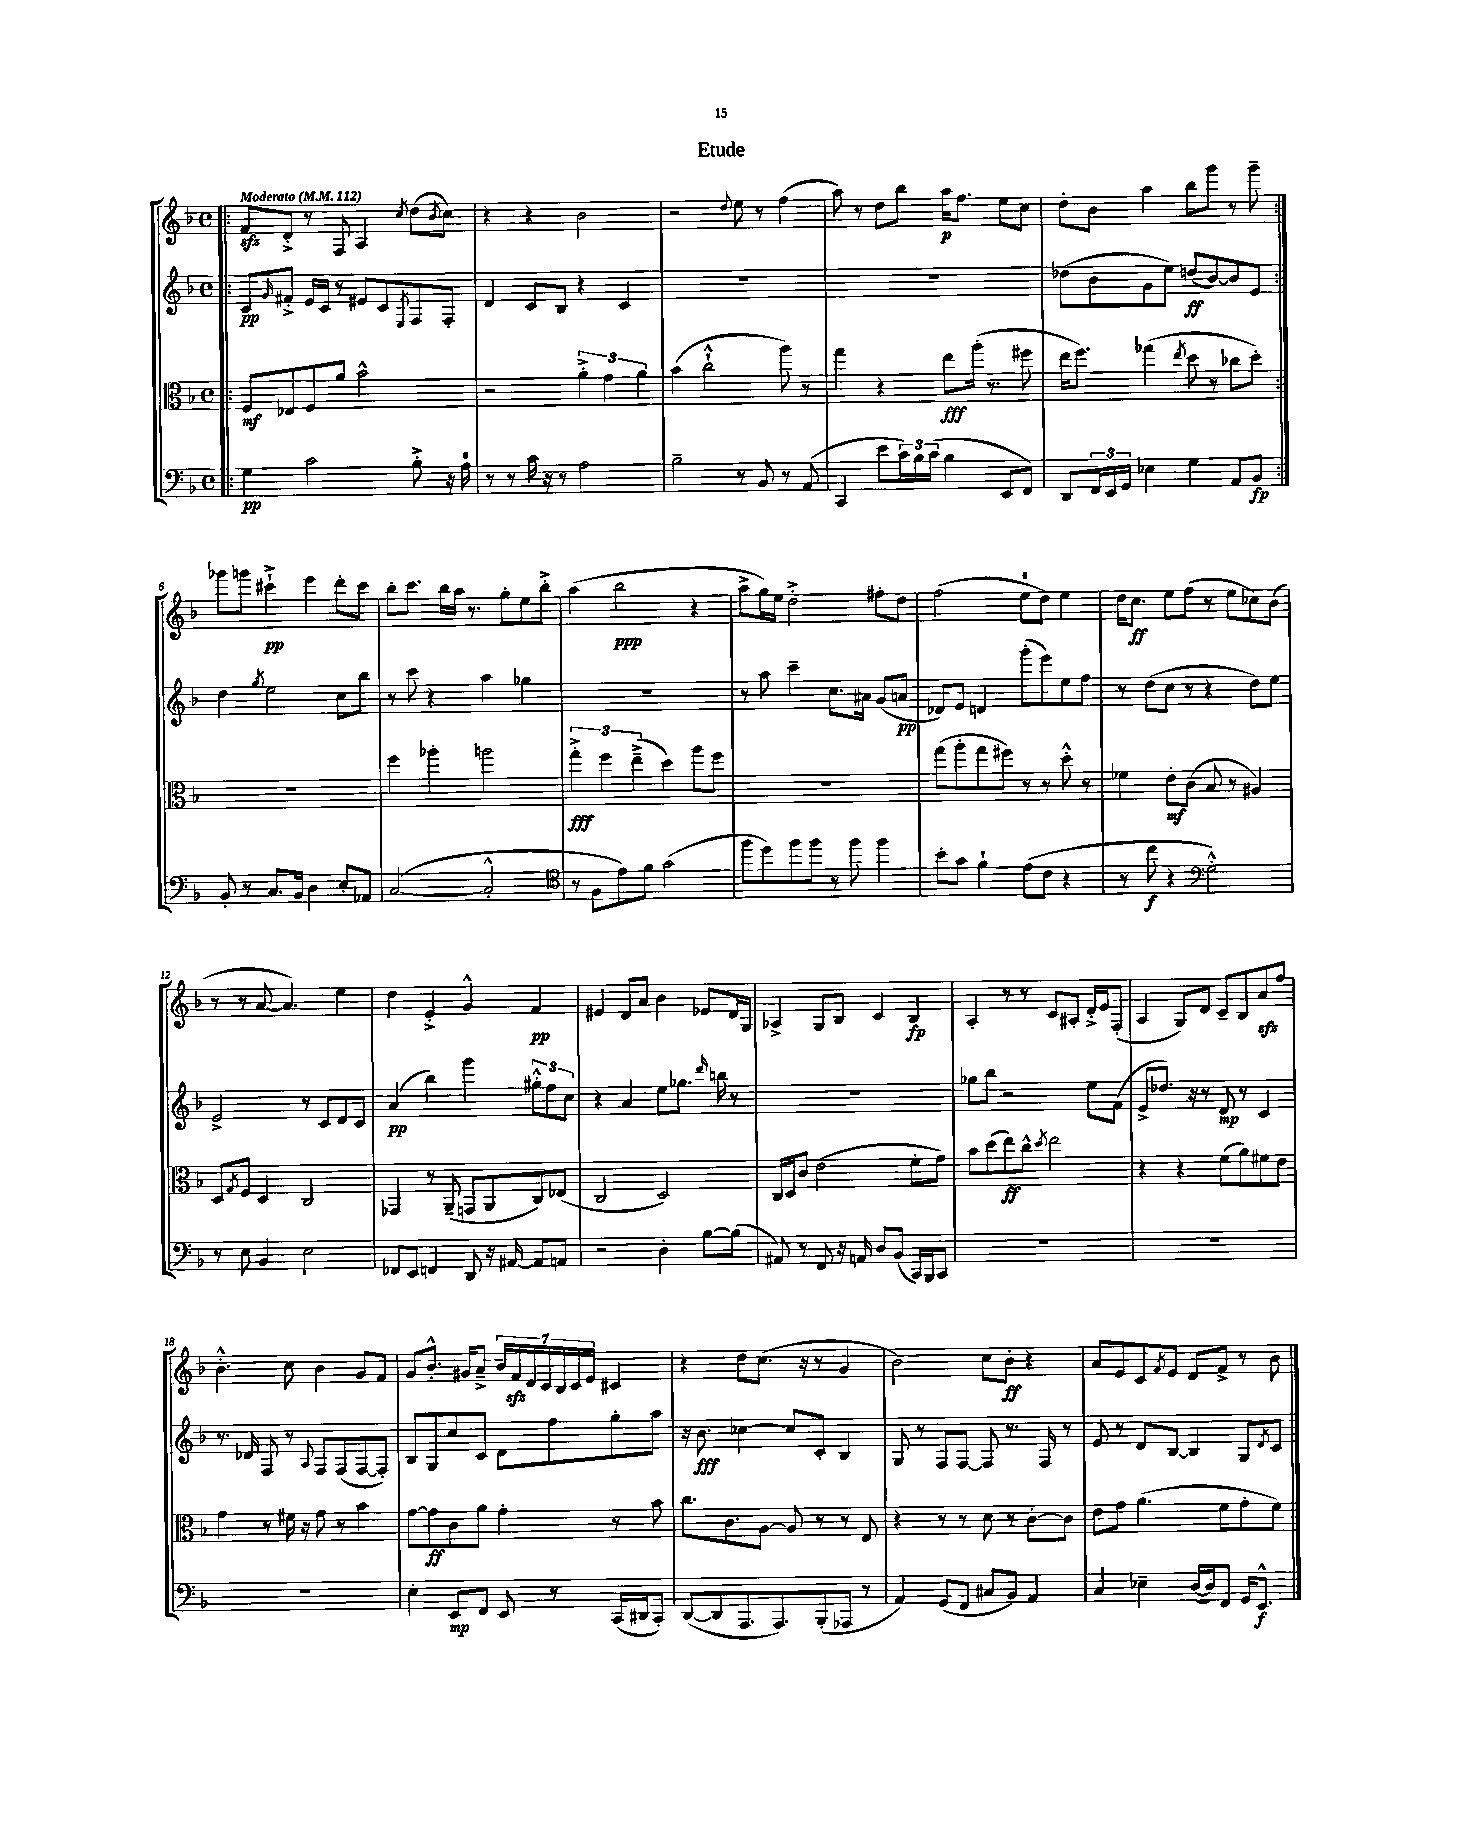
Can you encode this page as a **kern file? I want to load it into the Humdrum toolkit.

**kern	**kern	**kern	**kern
*staff4	*staff3	*staff2	*staff1
*clefF4	*clefC3	*clefG2	*clefG2
*k[b-]	*k[b-]	*k[b-]	*k[b-]
*M4/4	*M4/4	*M4/4	*M4/4
*met(c)	*met(c)	*met(c)	*met(c)
*MM112	*MM112	*MM112	*MM112
=!|:	=!|:	=!|:	=!|:
4G	8F	8c	8f
.	.	16qqg	.
.	8E-	8f#'^	8d'^
2c	8F	16e	8r
.	.	16c	.
.	8a	8r	8F
.	2b-^^	8e#	4A
.	.	8c	.
.	.	8qE	8qcc
8B-'^	.	8F	(8dd
.	.	.	8qb-
16r	.	8F'	8cc)
16A	.	.	.
=	=	=	=
8r	2r	4d	4r
8r	.	.	.
16c	.	8c	4r
16r	.	.	.
8r	.	8B-	.
2A	6a'^	4r	2b-
.	6g	.	.
.	.	4c	.
.	6a	.	.
=	=	=	=
2B-~	(4b-	1r	2r
.	2cc`^^	.	.
.	.	.	8qqdd
8r	.	.	8ee
8BB-	.	.	8r
8r	8aa)	.	(4ff
(8AA	8r	.	.
=	=	=	=
4CC	4gg	1r	8aa)
.	.	.	8r
8e	4r	.	8dd
24c)	.	.	8bb-
24B-	.	.	.
(24c	.	.	.
4B-	8ee	.	16aa
.	.	.	8.ff
.	(16aa'	.	.
.	8.r	.	.
8EE	.	.	8ee
8FF)	8ff#	.	8cc
=	=	=	=
8DD	16ee	(8dd-	8dd'
.	8.ff)	.	.
24FF	.	8b-	8b-
24EE	.	.	.
24GG	.	.	.
4E-	(4gg-	8g	4aa
.	.	8ee)	.
.	8qee	.	.
4G	8dd	(8dd	8bb-
.	8r	[8b-)	8ggg
8AA	8cc-	8b-]	8r
8BB-	8dd')	8e	8ggg~
=:|!	=:|!	=:|!	=:|!
8BB-'	1r	4dd	8ggg-
8r	.	.	8ggg
.	.	8qgg	.
8.C	.	2ee	4ccc#`^
16BB-	.	.	.
4D	.	.	4eee
8E'	.	8cc	8ddd'
8AA-	.	8bb-	8ccc#
=	=	=	=
([2C	4ff	8r	8bb-'
.	.	8ccc	8.ccc
.	4aa-'	4r	.
.	.	.	16bb-
.	.	.	16aa
.	.	.	8.r
2C'^^]	2aa	4aa	.
.	.	.	8gg'
.	.	4gg-	8ee
.	.	.	8bb-'^
=	=	=	=
*clefC4	*	*	*
8r	6gg'^	1r	(4aa
8F	.	.	.
.	6ff	.	.
8e)	.	.	2bb-
.	(6ee~^	.	.
8f	.	.	.
(2g	4dd)	.	.
.	8aa	.	4r
.	8ff	.	.
=	=	=	=
8ff	1r	8r	8aa^
8dd)	.	8aa	16gg)
.	.	.	16ee
8ff	.	4ccc~	2dd'^
8ff	.	.	.
8r	.	8.cc	.
8ff	.	.	.
.	.	16a#	.
4ff	.	(8g	8ff#'
.	.	8a	8dd
=	=	=	=
8b-'	(8gg	8d-)	(2ff
8g	8aa'	8e	.
4f`	8gg	4d	.
.	8ff#)	.	.
(8e	8r	(8ggg'	8ee
8c	8r	8eee)	8dd)
4r	8dd'^^	8ee	4ee
.	8r	8ff	.
=	=	=	=
8r	4f-	8r	16dd
.	.	.	8.cc
8cc	.	(8dd	.
4r	8e'	8cc	8ee
.	(8c	8r	(8ff
*clefF4	*	*	*
2G'^^)	8B-	4r	8r
.	8r	.	8ee
.	4A#)	8dd)	8cc-)
.	.	8ee	(8b-
=	=	=	=
8r	8D	2e^	8r
.	8qG	.	.
8E	8F	.	8r
4BB-	4D	.	[8a
.	.	.	4.a])
2E	2C	8r	.
.	.	8c	.
.	.	8d	4ee
.	.	8c	.
=	=	=	=
8FF-	4GG-	(4a	4dd
8EE	.	.	.
4FF	8r	4bb-)	4e'^
.	(8AA~	.	.
8DD	8GG	4ggg	4g^^
16r	8AA	.	.
[16AA#	.	.	.
8AA#]	8C)	12gg#'^^	4f
.	.	12ff	.
8AA	(8E-	.	.
.	.	12cc	.
=	=	=	=
2r	2C	4r	4e#
.	.	4a	8d
.	.	.	8a
4D'	2D)	8ee	4b-
.	.	8.gg-	.
[8B-	.	.	8e-
.	.	16qqddd	.
.	.	16bb	.
(8B-]	.	8r	16d
.	.	.	16G
=	=	=	=
8AA#)	16C	1r	4A-^
.	16D	.	.
8r	8c	.	.
8FF	(2e	.	8G
16r	.	.	8B-
16AA	.	.	.
8D	.	.	4c
(8BB-	.	.	.
16CC)	8f'	.	4B-
16BBB-	.	.	.
8CC	8g)	.	.
=	=	=	=
1r	8b-	8gg-	4A'
.	(8dd	8bb-	.
.	8ee)	2r	8r
.	8cc^^	.	8r
.	8qdd	.	.
.	2ee	.	8c
.	.	.	8A#'
.	.	8ee	16d'^
.	.	.	16e
.	.	(8f	(8F'
=	=	=	=
1r	4r	8e^	4A
.	.	8.dd-)	.
.	4r	.	8G)
.	.	16r	.
.	.	8r	8d
.	(8f	8d	8c~
.	8a)	8r	8B-
.	8f#	4c	8a
.	8e	.	8ff
=	=	=	=
1r	4g	8.r	4.b-'^^
.	.	16d-	.
.	8r	8F	.
.	16f#	8r	8cc
.	16r	.	.
.	.	8qqA	.
.	8g	8F	4b-
.	8r	(8F	.
.	4b-	[8F	8g
.	.	8F'])	8f
=	=	=	=
4E'	[8g	8B-	8g
.	8g]	8G	8.b-'^^
8EE	8c	8cc	.
.	.	.	16g#
8FF	8a	8c	8a~^
8EE	4g'	8d	28b-
.	.	.	28f
.	.	.	28d
.	.	.	28c
8r	.	8ff	.
.	.	.	28B-
.	.	.	28c
.	.	.	28e
(16CC	8r	8gg'	4c#
16DD#	.	.	.
8CC')	8b-	8aa	.
=	=	=	=
([8DD	8.cc	16r	4r
.	.	8.b-	.
8DD]	.	.	.
.	8.c	.	.
8.AAA	.	[4cc-	8dd
.	[8A	.	(8.cc
8.AAA)	.	.	.
.	8A]	8cc-]	.
.	.	.	16r
(8BBB-'	8r	8c'	8r
8AAA-	8r	4B-	4g
8r	8E	.	.
=	=	=	=
4AA)	4r	8G	2b-)
.	.	8r	.
(8GG	8r	8F	.
8FF	8r	[8F	.
8C#	8d	8F]	8cc
8BB-)	8r	8.r	8b-'
4AA	[8c'	.	4r
.	.	16F	.
.	8c]	8r	.
=	=	=	=
4C	8e	8e	8a
.	8g	8r	8e
4E-~	(4.a	8d	8c
.	.	.	8qf
.	.	[8B-	8e
([16D	.	4B-]	8d
16D])	.	.	.
8FF	8f	.	8f^
16GG	8g'	8G	8r
8.EE^^	.	.	.
.	.	8qd	.
.	8f)	8c	8b-
==	==	==	==
*-	*-	*-	*-
